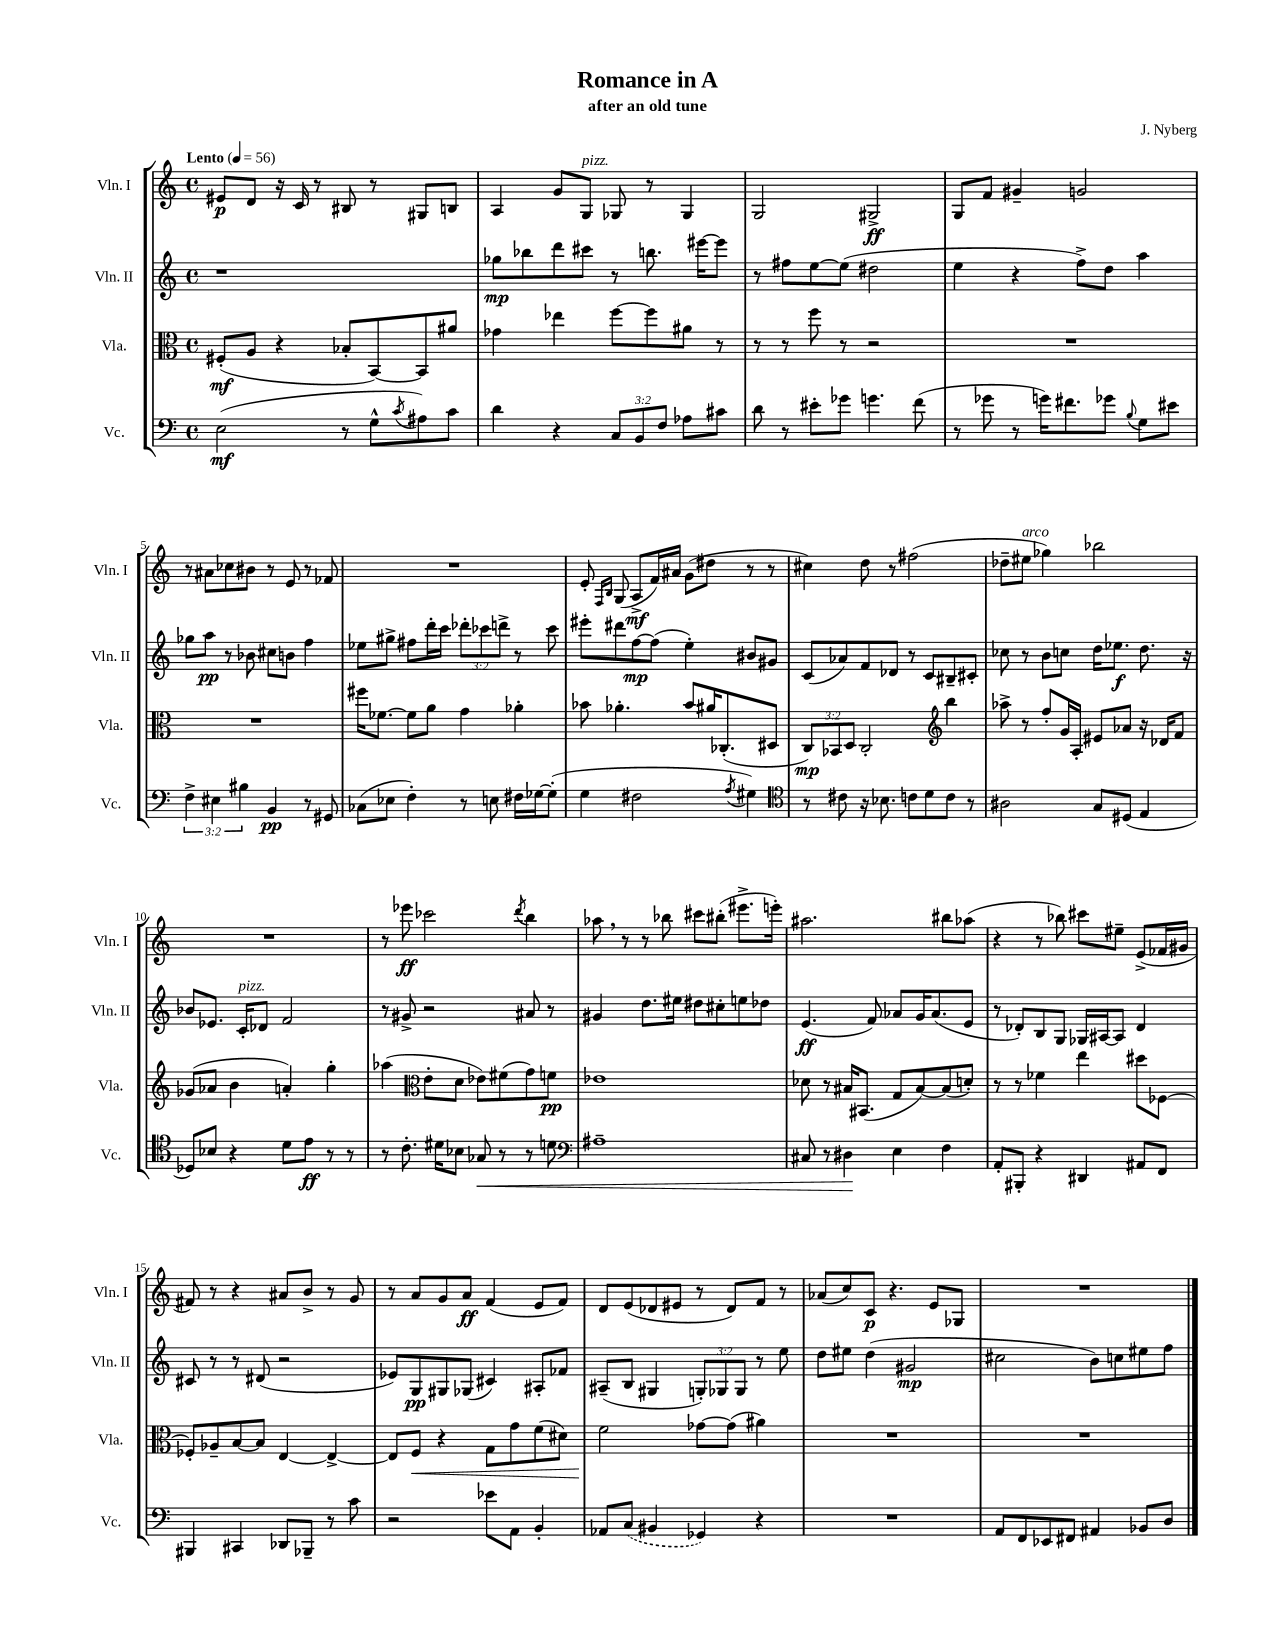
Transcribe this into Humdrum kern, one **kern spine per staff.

**kern	**kern	**kern	**kern
*staff4	*staff3	*staff2	*staff1
*clefF4	*clefC3	*clefG2	*clefG2
*k[]	*k[]	*k[]	*k[]
*M4/4	*M4/4	*M4/4	*M4/4
*met(c)	*met(c)	*met(c)	*met(c)
*MM56	*MM56	*MM56	*MM56
(2E	(8F#'	1r	8e#
.	8A	.	8d
.	4r	.	16r
.	.	.	16c
.	.	.	8r
8r	8B-'	.	8B#
8G^^	[8BB)	.	8r
8qc	.	.	.
8A#)	8BB]	.	8G#
8c	8a#	.	8B
=	=	=	=
4d	4g-	8gg-	4A
.	.	8bb-	.
4r	4ee-	8ddd	8g
.	.	8ccc#	8G
12C	[8ff	8r	8G-
12BB	.	.	.
.	8ff]	8.bb	8r
12F	.	.	.
8A-	8a#	.	4G-
.	.	[16eee#	.
8c#	8r	8eee#]	.
=	=	=	=
8d	8r	8r	2G
8r	8r	8ff#	.
8e#'	8ff	[8ee	.
8g-	8r	(8ee]	.
4.g	2r	2dd#	2G#^
(8f	.	.	.
=	=	=	=
8r	1r	4ee	8G
8g-	.	.	8f
8r	.	4r	4g#~
16g)	.	.	.
8.f#	.	.	.
.	.	8ff^)	2g
8g-	.	8dd	.
8qqB	.	.	.
8G	.	4aa	.
8e#	.	.	.
=	=	=	=
6F^	1r	8gg-	8r
.	.	8aa	8a#
6E#	.	.	.
.	.	8r	8cc-
6B#	.	.	.
.	.	8b-	8b#
4BB	.	8cc#	8r
.	.	8b	8e
8r	.	4ff	8r
8GG#	.	.	8f-
=	=	=	=
(8C-	16ff#	8ee-	1r
.	[8.f-	.	.
8E-	.	8gg#^	.
4F')	8f-]	8ff#	.
.	8a	16ddd'	.
.	.	16ccc	.
8r	4g	12ddd-'	.
.	.	12ccc-	.
8E	.	.	.
.	.	12ddd^	.
16F#	4a-'	8r	.
[16G-	.	.	.
(8G-']	.	8ccc-	.
=	=	=	=
4G	8b-	8eee#'	8e'
.	.	.	16qqF
.	.	.	16qqB
.	4.a-'	8ddd#	(8G
2F#	.	[8ff	8A^
.	.	(8ff]	16f)
.	.	.	16a#
.	8b-	4ee')	(8g
.	16a#	.	8dd#
.	(8.C-'	.	.
8qA	.	.	.
4G#)	.	8b#	8r
.	8D#	8g#	8r
=	=	=	=
*clefC4	*	*	*
8r	12C)	(8c	4cc#)
.	12BB-	.	.
8c#	.	8a-)	.
.	12D	.	.
16r	2C'	8f	8dd
8.B-	.	.	.
.	.	8d-	8r
8c	.	8r	(2ff#
8d	.	8c	.
*	*clefG2	*	*
8c	4bb	8B#~	.
8r	.	8c#'	.
=	=	=	=
2A#	8aa-^	8cc-	8dd-~
.	8r	8r	8ee#
.	8ff'	8b	4gg-)
.	16g	8cc	.
.	16A'	.	.
8G	8e#	16dd	2bb-
.	.	8.ee-	.
(8D#	8a-	.	.
4E	16r	8.dd	.
.	16d-	.	.
.	8f	.	.
.	.	16r	.
=	=	=	=
8D-)	(8g-	8b-	1r
8B-	8a-	8.e-	.
4r	4b	.	.
.	.	16c'	.
.	.	8d-	.
8d	4a')	2f	.
8e	.	.	.
8r	4gg'	.	.
8r	.	.	.
=	=	=	=
8r	(4aa-	8r	8r
8.c'	.	8g#^	8eee-
*	*clefC3	*	*
.	8e'	2r	2ccc-
16d#	.	.	.
8B-	8d	.	.
8G-	8e-)	.	.
8r	(8f#	.	.
.	.	.	8qddd
8r	8g)	8a#	4bb
8d	8f	8r	.
=	=	=	=
*clefF4	*	*	*
1A#~	1e-	4g#	8aa-
.	.	.	8r
.	.	8.dd	8r
.	.	.	8bb-
.	.	16ee#	.
.	.	8dd#	8ccc#
.	.	8cc#'	(8bb#'
.	.	8ee	8.eee#^
.	.	8dd-	.
.	.	.	16eee')
=	=	=	=
8C#	8d-	(4.e	2.aa#
8r	8r	.	.
4D#	16B#	.	.
.	(8.BB#	.	.
.	.	8f)	.
4E	8G	8a-	.
.	[8B#)	16g	.
.	.	(8.a-	.
4F	(8B#]	.	8bb#
.	8d')	8e	(8aa-
=	=	=	=
8AA'	8r	8r	4r
8BBB#'	8r	8d-')	.
4r	4f-	8B	8r
.	.	8G	8bb-)
4DD#	4ee	16G-	8ccc#
.	.	[16A#	.
.	.	8A#]	8ee#~
8AA#	8dd#	4d-	(8e^
8FF	[8F-	.	16f-
.	.	.	16g#
=	=	=	=
4BBB#	8F-']	8c#	8f#)
.	8A-~	8r	8r
4CC#	[8B	8r	4r
.	8B]	(8d#	.
8DD-	[4E	2r	8a#
8BBB-~	.	.	8b^
8r	4E^_	.	8r
8c	.	.	8g
=	=	=	=
2r	8E]	8e-)	8r
.	8F	8G	8a
.	4r	8G#	8g
.	.	(8G-	8a
8e-	8G	4c#)	(4f
8AA	8g	.	.
4BB'	(8f	8A#'	8e
.	8d#)	8f-	8f)
=	=	=	=
8AA-	2f	(8A#~	8d
(8C	.	8B	(8e
4BB#	.	4G#	8d-
.	.	.	8e#
4GG-)	[8g-	12G')	8r
.	.	12G-	.
.	(8g-]	.	8d-)
.	.	12G-	.
4r	4a#)	8r	8f
.	.	8ee	8r
=	=	=	=
1r	1r	8dd	(8a-
.	.	8ee#	8cc)
.	.	(4dd	8c
.	.	.	4.r
.	.	2g#	.
.	.	.	8e
.	.	.	8G-
=	=	=	=
8AA	1r	2cc#	1r
8FF	.	.	.
8EE-	.	.	.
8FF#	.	.	.
4AA#	.	8b)	.
.	.	8cc	.
8BB-	.	8ee#	.
8D	.	8ff	.
==	==	==	==
*-	*-	*-	*-
